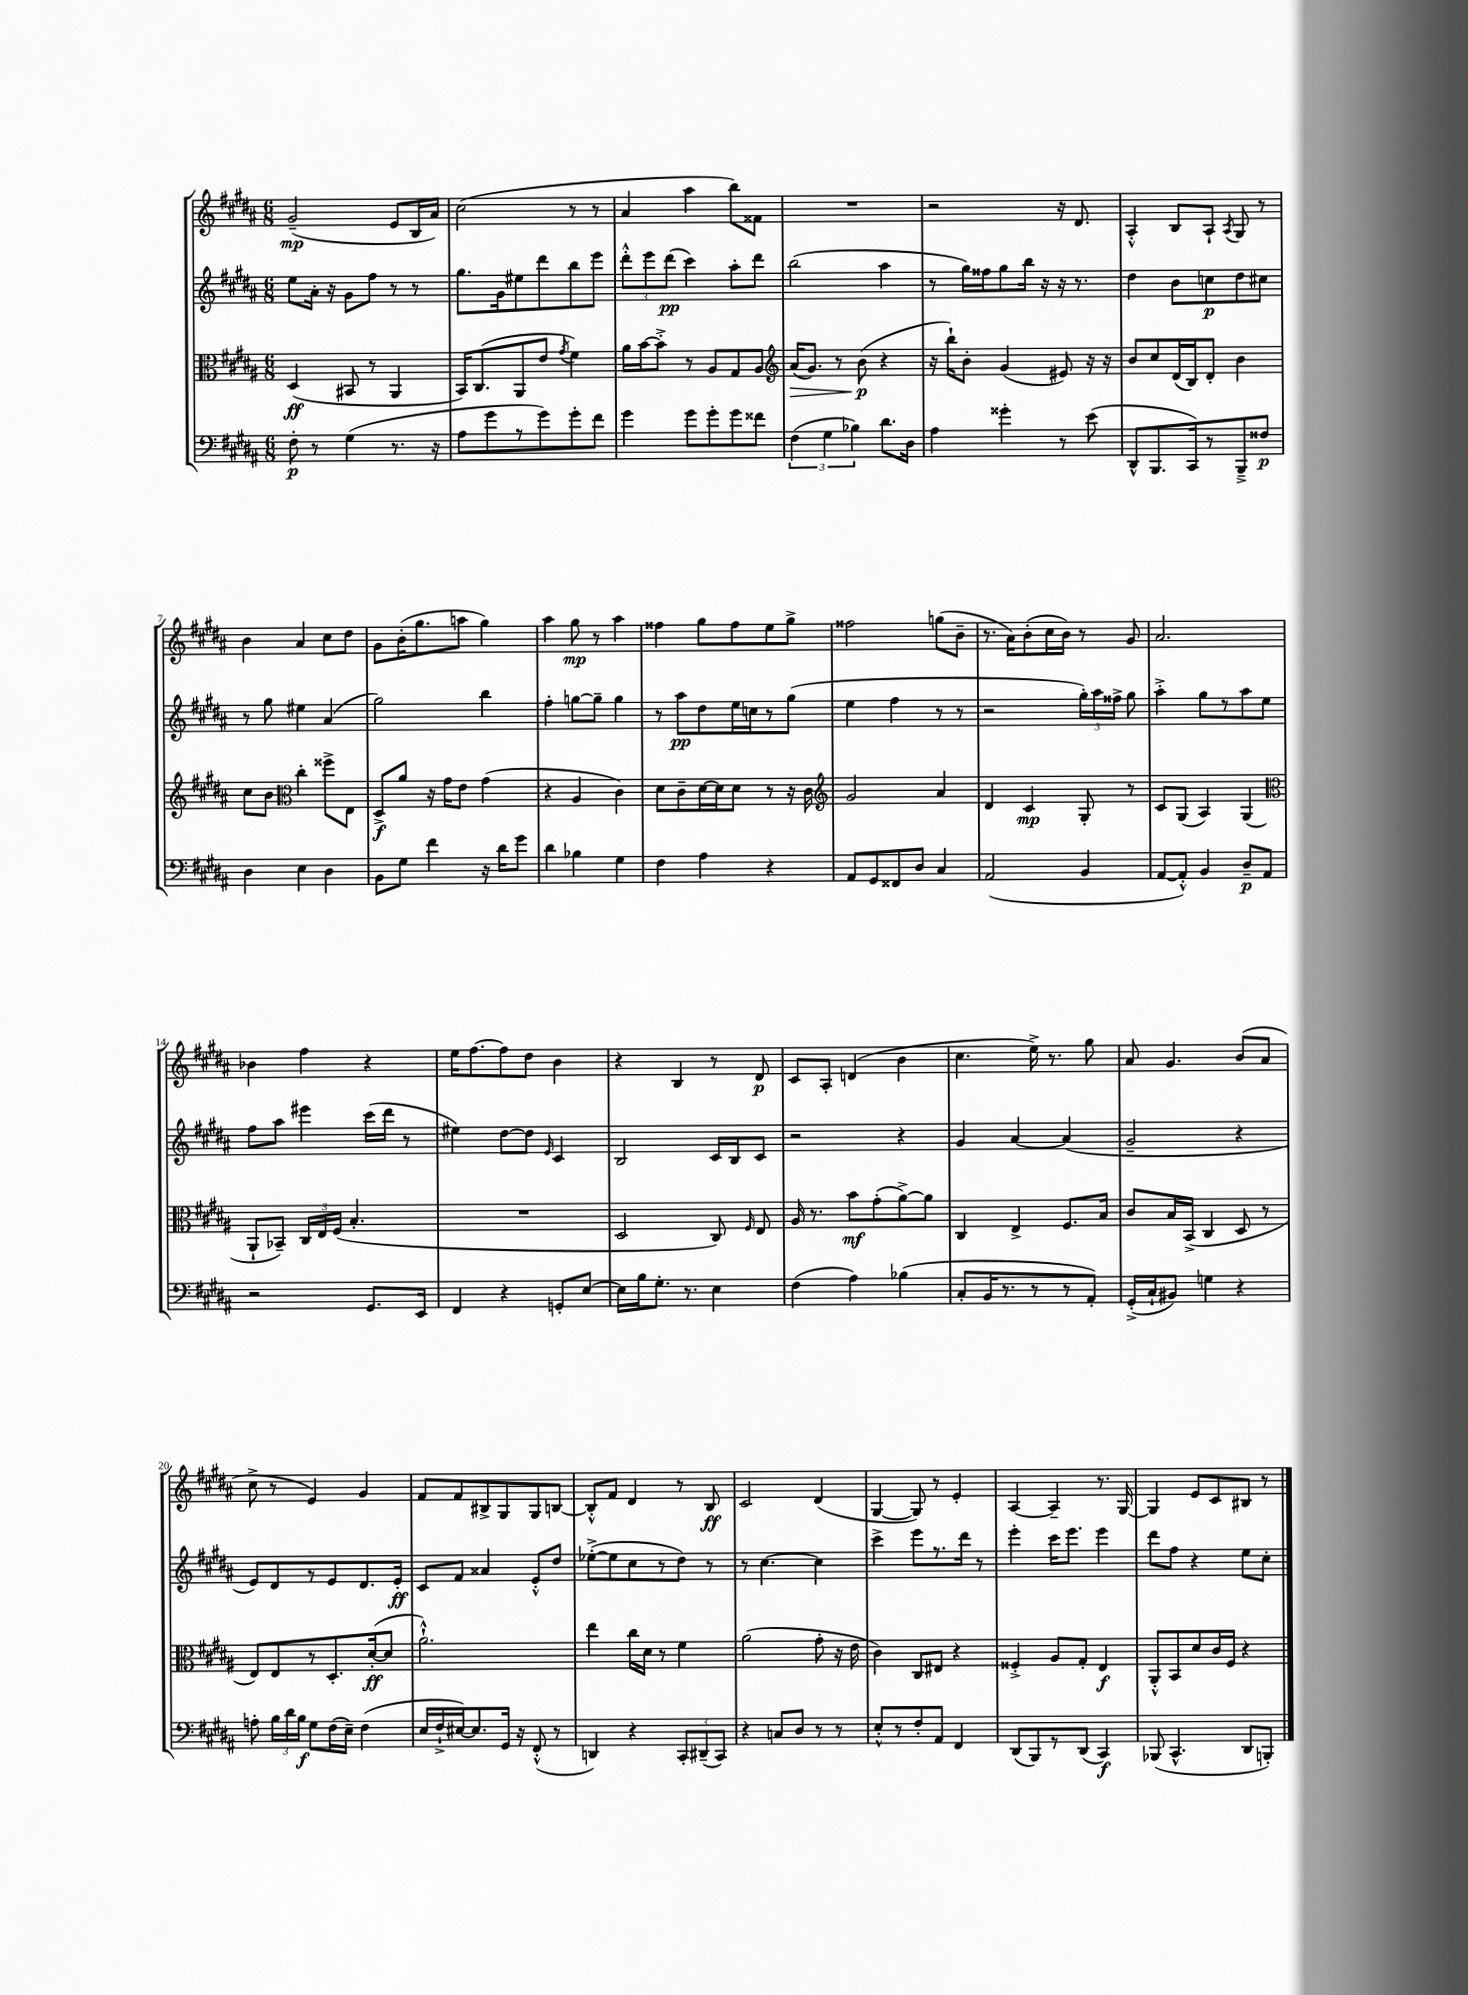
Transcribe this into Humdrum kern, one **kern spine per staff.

**kern	**dynam	**kern	**dynam	**kern	**dynam	**kern	**dynam
*part4	*part4	*part3	*part3	*part2	*part2	*part1	*part1
*staff4	*staff4	*staff3	*staff3	*staff2	*staff2	*staff1	*staff1
*clefF4	*	*clefC3	*	*clefG2	*	*clefG2	*
*k[f#c#g#d#a#]	*	*k[f#c#g#d#a#]	*	*k[f#c#g#d#a#]	*	*k[f#c#g#d#a#]	*
*M6/8	*	*M6/8	*	*M6/8	*	*M6/8	*
=1	=1	=1	=1	=1	=1	=1	=1
8F#'\	p	(4D#/	ff	8ee\L	.	(2g#~/	mp
8r	.	.	.	16a#'\Jk	.	.	.
.	.	.	.	16r	.	.	.
(4G#\	.	8BB#X/	.	8g#\L	.	.	.
.	.	8r	.	8ff#\J	.	.	.
8.r	.	4AA#/	.	8r	.	8e/L	.
.	.	.	.	8r	.	16B/L	.
16r	.	.	.	.	.	16a#/JJ)	.
=2	=2	=2	=2	=2	=2	=2	=2
8A#\L	.	16BB/KL)	.	8.gg#\L	.	(2cc#\	.
.	.	(8.C#/	.	.	.	.	.
8g#\	.	.	.	.	.	.	.
.	.	.	.	16g#\k	.	.	.
8r	.	8AA#/	.	8ee#X\	.	.	.
8g#\)	.	8e/J	.	8ddd#\	.	.	.
.	.	8qg#/	.	.	.	.	.
8g#'\	.	4f#\)	.	8bb\	.	8r	.
8f#\J	.	.	.	8eee\J	.	8r	.
=3	=3	=3	=3	=3	=3	=3	=3
4g#\	.	16a#\LL	.	12ddd#'^^\L	.	4a#/	.
.	.	[16b\J	.	.	.	.	.
.	.	.	.	12eee\	.	.	.
.	.	8b'^\J]	.	.	.	.	.
.	.	.	.	(12ddd#\J	pp	.	.
8g#\L	.	8r	.	4ccc#\)	.	4aa#\	.
8g#'\	.	8A#/L	.	.	.	.	.
8g#\	.	8G#/	.	8aa#'\L	.	8bb\L)	.
8f##X\J	.	8A#/J	.	8ddd#\J	.	8f##X\J	.
=4	=4	=4	=4	=4	=4	=4	=4
*	*	*clefG2	*	*	*	*	*
!	!	!	!LO:HP:b	!	!	!	!
(6F#\	.	(16a#/KL	>	(2bb\	.	2.r	.
.	.	8.g#/J)	.	.	.	.	.
6G#\	.	.	.	.	.	.	.
.	.	8r	.	.	.	.	.
6B-X\)	.	.	.	.	.	.	.
.	.	(8b\	p	.	.	.	.
8.d#\L	.	4r	]	4aa#\	.	.	.
16D#\Jk	.	.	.	.	.	.	.
=5	=5	=5	=5	=5	=5	=5	=5
4A#\	.	16r	.	8r	.	2r	.
.	.	16bb`\KL)	.	.	.	.	.
.	.	8b'\J	.	16gg#\LL)	.	.	.
.	.	.	.	16ff##X\J	.	.	.
4g##X'\	.	(4g#/	.	8gg#\	.	.	.
.	.	.	.	16bb\Jk	.	.	.
.	.	.	.	16r	.	.	.
8r	.	8e#X/)	.	16r	.	16r	.
.	.	.	.	8.r	.	8.d#/	.
(8e\	.	16r	.	.	.	.	.
.	.	16r	.	.	.	.	.
=6	=6	=6	=6	=6	=6	=6	=6
8DD#^^/L	.	8b/L	.	4dd#\	.	4A#'^^/	.
8.BBB/	.	8cc#/	.	.	.	.	.
.	.	(16d#/L	.	8b\L	.	8B/L	.
16CC#/k)	.	16B/J)	.	.	.	.	.
8r	.	8d#'/J	.	8ccn\	p	8A#`/J	.
.	.	.	.	.	.	8qA#/	.
8BBB~^/	.	4b\	.	8dd#\	.	8G#/	.
8F##X/J	p	.	.	8cc#X\J	.	8r	.
!!LO:LB:g=z
=7	=7	=7	=7	=7	=7	=7	=7
4D#\	.	8cc#\L	.	8r	.	4b\	.
.	.	8b\J	.	8gg#\	.	.	.
*	*	*clefC3	*	*	*	*	*
4E\	.	4cc#'\	.	4ee#X\	.	4a#/	.
4D#\	.	8ff##X^\L	.	(4a#/	.	8cc#\L	.
.	.	8E\J	.	.	.	8dd#\J	.
=8	=8	=8	=8	=8	=8	=8	=8
8BB\L	.	8D#^/L	f	2gg#\)	.	8g#\L	.
8G#\J	.	8a#/J	.	.	.	(16b'\K	.
.	.	.	.	.	.	8.gg#\	.
4f#\	.	16r	.	.	.	.	.
.	.	16g#\KL	.	.	.	.	.
.	.	8e\J	.	.	.	8aan\J	.
16r	.	(4g#\	.	4bb\	.	4gg#\)	.
16d#\KL	.	.	.	.	.	.	.
8g#\J	.	.	.	.	.	.	.
=9	=9	=9	=9	=9	=9	=9	=9
4d#\	.	4r	.	4ff#'\	.	4aa#\	.
4B-X\	.	4A#/	.	[8ggn\L	.	8gg#\	mp
.	.	.	.	8gg~\J]	.	8r	.
4G#\	.	4c#\)	.	4gg\	.	4aa#\	.
=10	=10	=10	=10	=10	=10	=10	=10
4F#\	.	8d#\L	.	8r	.	4ff##X\	.
.	.	8c#~\	.	8aa#\L	pp	.	.
4A#\	.	[16d#\L	.	8dd#\	.	8gg#\L	.
.	.	16d#\J]	.	.	.	.	.
.	.	8d#\J	.	16ee\L	.	8ff##\	.
.	.	.	.	16ccn\J	.	.	.
4r	.	8r	.	8r	.	8ee\	.
.	.	16r	.	(8gg#\J	.	8gg#^\J	.
.	.	16c#\	.	.	.	.	.
=11	=11	=11	=11	=11	=11	=11	=11
*	*	*clefG2	*	*	*	*	*
8AA#/L	.	2g#/	.	4ee\	.	2ff##X\	.
8GG#/	.	.	.	.	.	.	.
8FF##X/	.	.	.	4ff#\	.	.	.
8D#/J	.	.	.	.	.	.	.
4C#/	.	4a#/	.	8r	.	(8ggn\L	.
.	.	.	.	8r	.	8b~\J	.
=12	=12	=12	=12	=12	=12	=12	=12
(2AA#/	.	4d#/	.	2r	.	8.r	.
.	.	.	.	.	.	16a#\KL)	.
.	.	4c#/	mp	.	.	(8b'\	.
.	.	.	.	.	.	16cc#\L	.
.	.	.	.	.	.	16b\JJ)	.
4BB/	.	8G#'/	.	24gg#'\LL)	.	8r	.
.	.	.	.	24aa#\	.	.	.
.	.	.	.	24ff##X^\JJ	.	.	.
.	.	8r	.	8gg#\	.	8g#/	.
=13	=13	=13	=13	=13	=13	=13	=13
[8AA#/L	.	8c#/L	.	4aa#'^\	.	2.a#/	.
8AA#'^^/J])	.	(8G#/J	.	.	.	.	.
4BB/	.	4A#/)	.	8gg#\L	.	.	.
.	.	.	.	8r	.	.	.
8D#~/L	p	(4G#/	.	8aa#\	.	.	.
8AA#/J	.	.	.	8ee\J	.	.	.
!!LO:LB:g=z
=14	=14	=14	=14	=14	=14	=14	=14
*	*	*clefC3	*	*	*	*	*
2r	.	8AA#`/L	.	8ff#\L	.	4b-X\	.
.	.	8BB-X~/J)	.	8aa#\J	.	.	.
.	.	24C#/LL	.	4eee#X\	.	4ff#\	.
.	.	24E/	.	.	.	.	.
.	.	(24F#/JJ	.	.	.	.	.
.	.	4.B'/	.	.	.	.	.
8.GG#/L	.	.	.	(16ccc#\LL	.	4r	.
.	.	.	.	16ddd#\JJ	.	.	.
.	.	.	.	8r	.	.	.
16EE/Jk	.	.	.	.	.	.	.
=15	=15	=15	=15	=15	=15	=15	=15
4FF#/	.	2.r	.	4ee#X\)	.	16ee\KL	.
.	.	.	.	.	.	[8.ff#\	.
4r	.	.	.	[8dd#\L	.	8ff#\]	.
.	.	.	.	8dd#\J]	.	8dd#\J	.
.	.	.	.	16qqe/	.	.	.
8GGn'/L	.	.	.	4c#/	.	4b\	.
[8E/J	.	.	.	.	.	.	.
=16	=16	=16	=16	=16	=16	=16	=16
16E\LL]	.	2D#/	.	2B/	.	4r	.
16B\J	.	.	.	.	.	.	.
8.G#'\J	.	.	.	.	.	.	.
.	.	.	.	.	.	4B/	.
8.r	.	.	.	.	.	.	.
4E\	.	8C#/)	.	16c#/LL	.	8r	.
.	.	.	.	16B/J	.	.	.
.	.	16qqF#/	.	.	.	.	.
.	.	8E/	.	8c#/J	.	8d#/	p
=17	=17	=17	=17	=17	=17	=17	=17
(4F#\	.	16A#/	.	2r	.	8c#/L	.
.	.	8.r	.	.	.	.	.
.	.	.	.	.	.	8A#'/J	.
4A#\)	.	8b\L	mf	.	.	(4dn/	.
.	.	(8g#'\	.	.	.	.	.
(4B-X\	.	[8a#^\)	.	4r	.	4b\	.
.	.	8a#\J]	.	.	.	.	.
=18	=18	=18	=18	=18	=18	=18	=18
8C#'/L	.	4C#/	.	4g#/	.	4.cc#\	.
16BB/K	.	.	.	.	.	.	.
8.r	.	.	.	.	.	.	.
.	.	4E^/	.	[4a#/	.	.	.
8r	.	.	.	.	.	16ee^\)	.
.	.	.	.	.	.	8.r	.
8r	.	8.F#/L	.	(4a#/]	.	.	.
8AA#'/J)	.	.	.	.	.	8gg#\	.
.	.	16B/Jk	.	.	.	.	.
=19	=19	=19	=19	=19	=19	=19	=19
(16GG#'^/LL	.	8c#/L	.	2g#~/	.	8a#/	.
16C#`/J	.	.	.	.	.	.	.
8BB#X/J)	.	16B/L	.	.	.	4.g#/	.
.	.	(16BB^/JJ	.	.	.	.	.
4Gn\	.	4C#/	.	.	.	.	.
4r	.	8D#/	.	4r	.	(8b/L	.
.	.	8r	.	.	.	8a#/J	.
!!LO:LB:g=z
=20	=20	=20	=20	=20	=20	=20	=20
8An'\	.	8E/L)	.	8e/L)	.	8cc#^\	.
24B\LL	.	8E/	.	8d#/	.	8r	.
24d#\	.	.	.	.	.	.	.
24B\JJ	f	.	.	.	.	.	.
8G#\L	.	8r	.	8r	.	4e/)	.
(16F#\L	.	8.D#'/	.	8e/	.	.	.
16E~\JJ)	.	.	.	.	.	.	.
(4F#\	.	.	.	8.d#/	.	4g#/	.
.	.	([16d#'/k	ff	.	.	.	.
.	.	8d#/J]	.	.	.	.	.
.	.	.	.	16e'/Jk	ff	.	.
=21	=21	=21	=21	=21	=21	=21	=21
16E/LL	.	2.a#`^^\)	.	8c#/L	.	8f#/L	.
16F#`^/	.	.	.	.	.	.	.
[16E#X/J)	.	.	.	8f#/J	.	8f#/	.
8.E#/]	.	.	.	.	.	.	.
.	.	.	.	4a##X/	.	8B#X^/	.
16GG#/Jk	.	.	.	.	.	8G#/	.
16r	.	.	.	.	.	.	.
(8FF#'^^/	.	.	.	8e'^^/L	.	8G#/	.
8r	.	.	.	8dd#/J	.	[8Bn/J	.
=22	=22	=22	=22	=22	=22	=22	=22
4DDn/)	.	4ee\	.	([8ee-X'^\L	.	8B'^^/L]	.
.	.	.	.	8ee-\]	.	8f#/J	.
4r	.	16cc#\LL	.	8cc#\	.	4d#/	.
.	.	16d#\JJ	.	.	.	.	.
.	.	8r	.	8r	.	.	.
12CC#'/L	.	4f#\	.	8dd#\J)	.	8r	.
(12DD#X~/	.	.	.	.	.	.	.
.	.	.	.	8r	.	8B/	ff
12CC#/J)	.	.	.	.	.	.	.
=23	=23	=23	=23	=23	=23	=23	=23
4r	.	(2a#\	.	8r	.	2c#/	.
.	.	.	.	[4.cc#\	.	.	.
8Cn/L	.	.	.	.	.	.	.
8D#/J	.	.	.	.	.	.	.
8r	.	8g#'\	.	4cc#\]	.	(4d#/	.
8r	.	16r	.	.	.	.	.
.	.	16e\	.	.	.	.	.
=24	=24	=24	=24	=24	=24	=24	=24
8E'^^/L	.	4c#\)	.	4ccc#^\	.	[4G#/	.
8r	.	.	.	.	.	.	.
8F#'/	.	8C#/L	.	8eee\L	.	8G#/])	.
8AA#/J	.	8E#X/J	.	8.r	.	8r	.
4FF#/	.	4r	.	.	.	4e'/	.
.	.	.	.	16ddd#\Jk	.	.	.
.	.	.	.	8r	.	.	.
=25	=25	=25	=25	=25	=25	=25	=25
(8DD#/L	.	4F##X'^/	.	4eee'\	.	[4A#/	.
8BBB/)	.	.	.	.	.	.	.
8r	.	8A#/L	.	16ccc#\KL	.	4A#~/]	.
.	.	.	.	8.eee\J	.	.	.
(8DD#/J	.	8G#'/J	.	.	.	.	.
4CC#/)	f	4E/	f	4eee\	.	8.r	.
.	.	.	.	.	.	[16G#/	.
=26	=26	=26	=26	=26	=26	=26	=26
(8BBB-X/	.	8AA#'^^/L	.	8ddd#\L	.	4G#/]	.
4.CC#^^/	.	8BB/	.	8ff#\J	.	.	.
.	.	8d#/	.	4r	.	8e/L	.
.	.	16c#/L	.	.	.	8c#/	.
.	.	16F#/JJ	.	.	.	.	.
8DD#/L	.	4r	.	8ee\L	.	8B#X/J	.
8BBBn'/J)	.	.	.	8cc#'\J	.	8r	.
==	==	==	==	==	==	==	==
*-	*-	*-	*-	*-	*-	*-	*-
